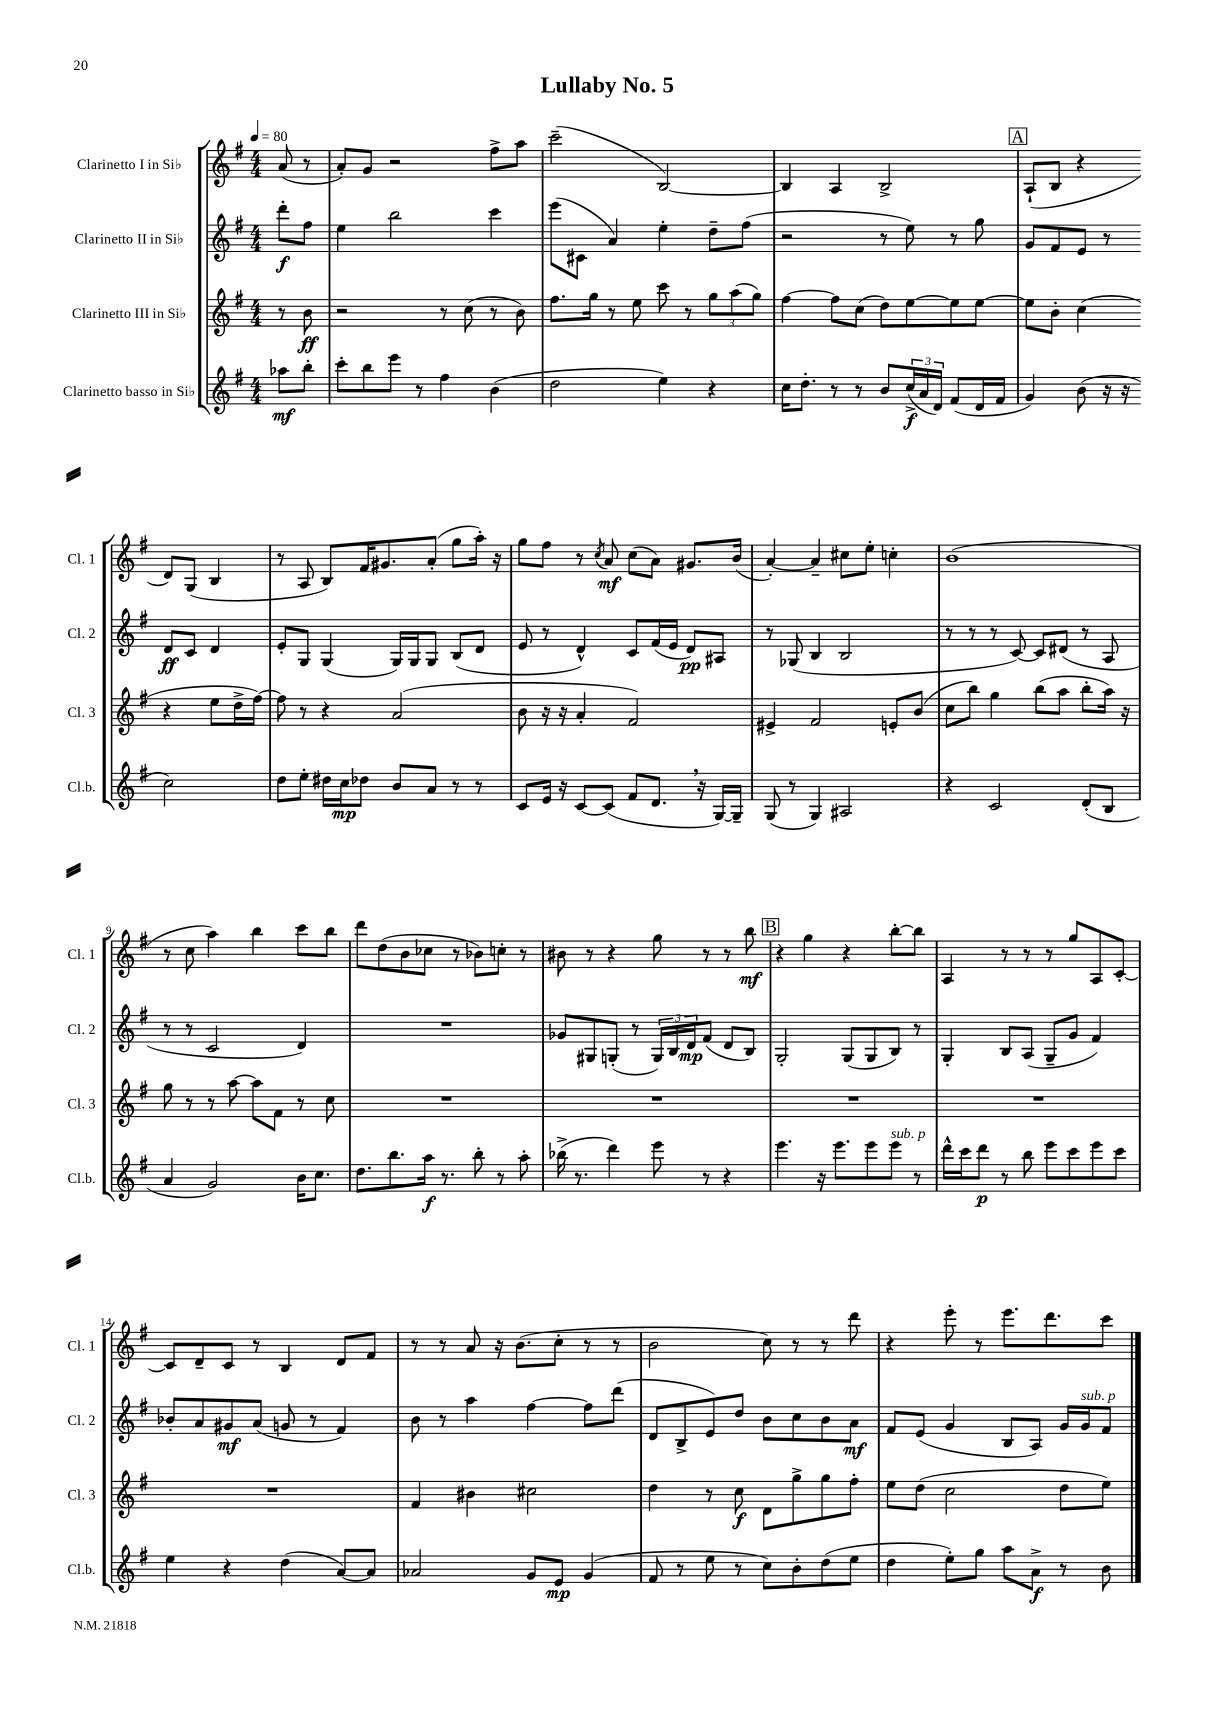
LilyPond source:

\header { title = "Lullaby No. 5" }
<<
\new StaffGroup <<
\new Staff = "s0" \with { instrumentName = "Clarinetto I in Sib" shortInstrumentName = "Cl. 1" } {
    \clef treble \key g \major \numericTimeSignature \time 4/4 \partial 4 \tempo 4 = 80
    a'8( r8 |
    a'8-.) g'8 r2 fis''8-> a''8 |
    c'''2--( b2~) |
    b4 a4 b2-> |
    \mark \markup { \box "A" } a8-!( b8 r4 d'8) g8( b4 |
    r8 a8 b8) fis'16 gis'8. a'8-.( g''8 a''16-.) r16 |
    g''8 fis''8 r8 \acciaccatura { c''8 } a'8\mf c''8( a'8) gis'8. b'16( |
    a'4~-.) a'4-- cis''8 e''8-. c''4-. |
    b'1( |
    r8 c''8 a''4) b''4 c'''8 b''8 |
    d'''8 d''8( b'8 ces''8 r8 bes'8) c''8-. r8 |
    bis'8 r8 r4 g''8 r8 r8 b''8\mf |
    \mark \markup { \box "B" } r4 g''4 r4 b''8~-. b''8 |
    a4 r8 r8 r8 g''8 a8 c'8~-. |
    c'8 d'8-- c'8 r8 b4 d'8 fis'8 |
    r8 r8 a'8 r16 b'8.( c''8-. r8 r8 |
    b'2 c''8) r8 r8 d'''8 |
    r4 e'''8-. r8 e'''8. d'''8. c'''8 \bar "|." |
}
\new Staff = "s1" \with { instrumentName = "Clarinetto II in Sib" shortInstrumentName = "Cl. 2" } {
    \clef treble \key g \major \numericTimeSignature \time 4/4 \partial 4
    d'''8-.\f fis''8 |
    e''4 b''2 c'''4 |
    e'''8( cis'8 a'4) e''4-. d''8-- fis''8( |
    r2 r8 e''8) r8 g''8 |
    \mark \markup { \box "A" } g'8 fis'8 e'8 r8 d'8\ff c'8 d'4 |
    e'8-. g8 g4( g16) g16 g8 b8( d'8 |
    e'8 r8 d'4-^) c'8 fis'16( e'16 d'8\pp) ais8 |
    r8 ges8( b4 b2 |
    r8 r8 r8 c'8~) c'8 dis'8( r8 a8 |
    r8 r8 c'2 d'4) |
    R1 |
    ges'8 gis8 g8-.( r8 \tuplet 3/2 { g16) b16 d'16\mp } fis'8( d'8 b8) |
    \mark \markup { \box "B" } g2-. g8( g8 b8) r8 |
    g4-. b8 a8( g8-- g'8 fis'4) |
    bes'8-. a'8 gis'8\mf a'8( g'8 r8 fis'4) |
    b'8 r8 a''4 fis''4~ fis''8 d'''8( |
    d'8 b8-> e'8) d''8 b'8 c''8 b'8 a'8\mf |
    fis'8 e'8( g'4 b8 a8) g'16 g'16^\markup { \italic "sub. p" } fis'8 \bar "|." |
}
\new Staff = "s2" \with { instrumentName = "Clarinetto III in Sib" shortInstrumentName = "Cl. 3" } {
    \clef treble \key g \major \numericTimeSignature \time 4/4 \partial 4
    r8 b'8\ff |
    r2 r8 c''8( r8 b'8) |
    fis''8. g''16 r8 e''8 c'''8 r8 \tuplet 3/2 { g''8 a''8( g''8) } |
    fis''4~ fis''8 c''8( d''8) e''8~ e''8 e''8~ |
    \mark \markup { \box "A" } e''8 b'8-. c''4( r4 e''8 d''16-> fis''16~) |
    fis''8 r8 r4 a'2( |
    b'8 r16 r16 a'4-. fis'2) |
    eis'4-> fis'2 e'8-. b'8( |
    c''8 b''8) g''4 b''8( a''8 b''8-. a''16) r16 |
    g''8 r8 r8 a''8~ a''8 fis'8 r8 c''8 |
    R1 |
    R1 |
    \mark \markup { \box "B" } R1 |
    R1 |
    R1 |
    fis'4 bis'4 cis''2 |
    d''4 r8 c''8\f d'8 g''8-> g''8 fis''8-. |
    e''8 d''8( c''2 d''8 e''8) \bar "|." |
}
\new Staff = "s3" \with { instrumentName = "Clarinetto basso in Sib" shortInstrumentName = "Cl.b." } {
    \clef treble \key g \major \numericTimeSignature \time 4/4 \partial 4
    aes''8\mf b''8-. |
    c'''8-. b''8 e'''8 r8 fis''4 b'4( |
    d''2 e''4) r4 |
    c''16 d''8.-. r8 r8 b'8 \tuplet 3/2 { c''16->\f( a'16 d'16) } fis'8( d'16 fis'16 |
    \mark \markup { \box "A" } g'4) b'8( r16 r16 c''2) |
    d''8 e''8-. dis''16 c''16\mp des''8 b'8 a'8 r8 r8 |
    c'8 e'16 r16 c'8~ c'8( fis'8 d'8. \breathe r16 g16~) g16-- |
    g8( r8 g4) ais2 |
    r4 c'2 d'8-.( b8 |
    a'4 g'2) b'16 c''8. |
    d''8. b''8. a''16\f r8. b''8-. r8 a''8-. |
    bes''16->( r8. d'''4) e'''8 r8 r4 |
    \mark \markup { \box "B" } e'''4. r16 e'''8. e'''8 e'''8^\markup { \italic "sub. p" } r8 |
    d'''16-^ c'''16 d'''8\p r8 b''8 e'''8 c'''8 e'''8 c'''8 |
    e''4 r4 d''4( a'8~) a'8 |
    aes'2 g'8 e'8\mp g'4( |
    fis'8 r8 e''8 r8 c''8) b'8-. d''8( e''8 |
    d''4 e''8-.) g''8 a''8 a'8->\f r8 b'8 \bar "|." |
}
>>
>>
